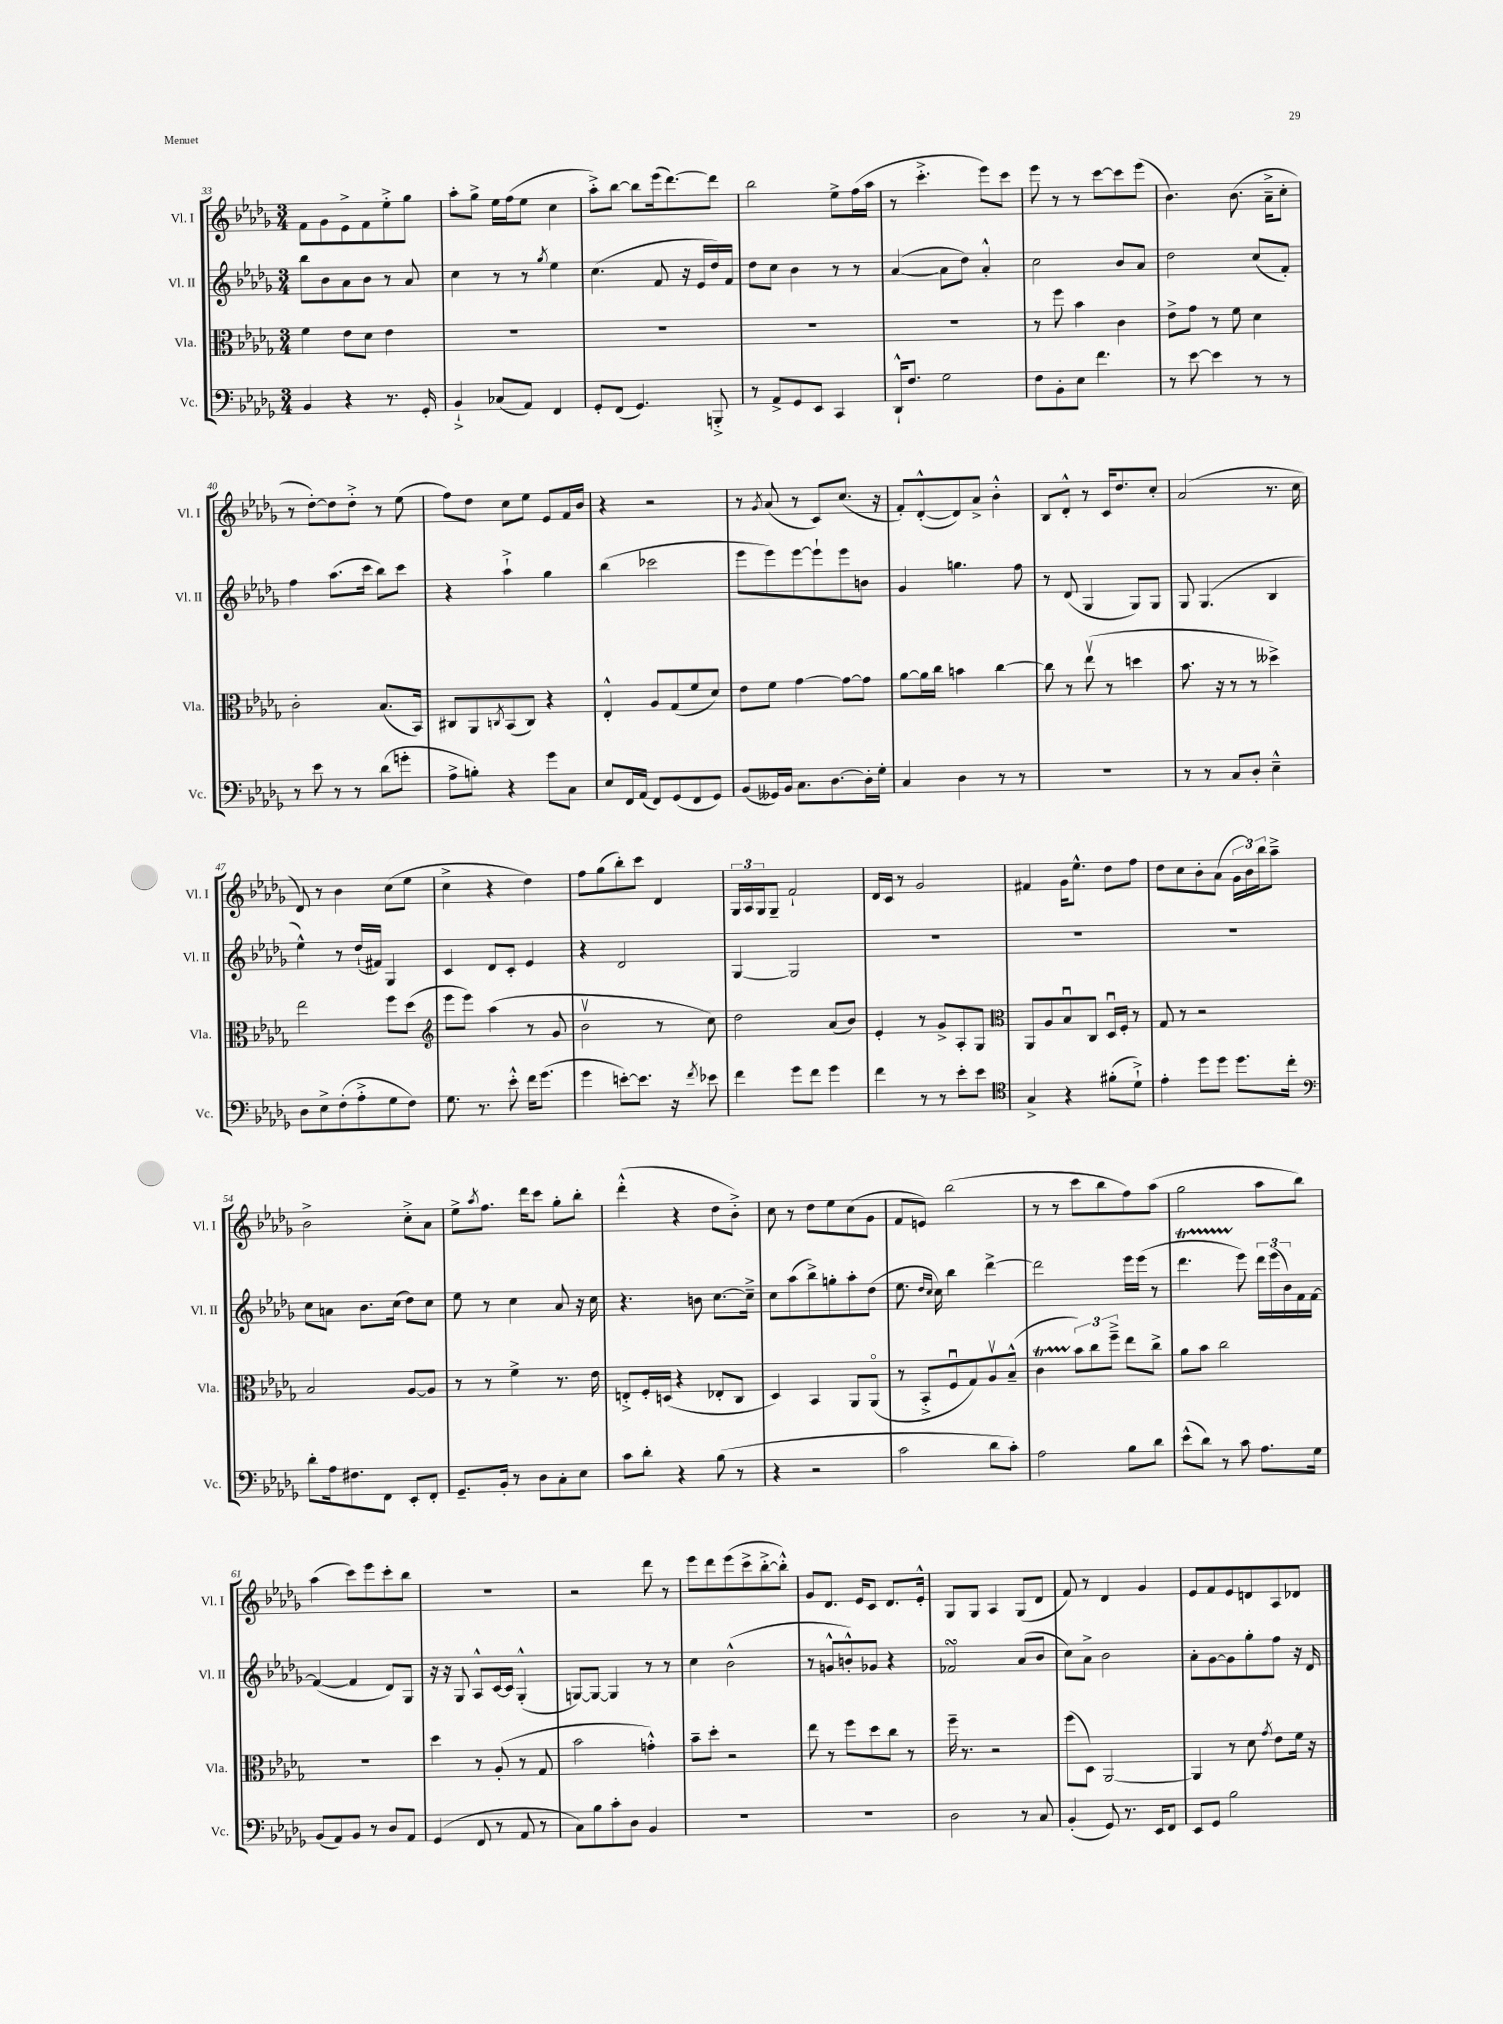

**kern	**kern	**kern	**kern
*part4	*part3	*part2	*part1
*staff4	*staff3	*staff2	*staff1
*I"Vc.	*I"Vla.	*I"Vl. II	*I"Vl. I
*I'Vc.	*I'Vla.	*I'Vl. II	*I'Vl. I
*clefF4	*clefC3	*clefG2	*clefG2
*k[b-e-a-d-g-]	*k[b-e-a-d-g-]	*k[b-e-a-d-g-]	*k[b-e-a-d-g-]
*M3/4	*M3/4	*M3/4	*M3/4
=33	=33	=33	=33
4BB-/	4f\	8bb-\L	8f\L
.	.	8b-\	8g-\
4r	8e-\L	8a-\	8e-^\
.	8d-\J	8b-\J	8f\
8.r	4e-\	8r	8ee-'^\
.	.	8a-/	8gg-\J
16GG-'/	.	.	.
=34	=34	=34	=34
4BB-`^/	2.r	4cc\	8aa-'\L
.	.	.	8gg-^\J
(8C-X/L	.	8r	16ee-\LL
.	.	.	(16ff\J
8AA-/J)	.	8r	8ee-\J
.	.	8qgg-/	.
4FF/	.	4ee-\	4cc\
=35	=35	=35	=35
8GG-'/L	2.r	(4.cc\	8aa-'^\L)
(8FF/J	.	.	[8bb-\J
4.GG-/)	.	.	8bb-\L]
.	.	8f/	(16eee-\k
.	.	.	[8.ddd-\)
.	.	16r	.
.	.	16e-/LL	.
8BBBn'^/	.	16dd-/)	8ddd-\J]
.	.	16f/JJ	.
=36	=36	=36	=36
8r	2.r	8dd-\L	2bb-\
8AA-^/L	.	8cc\J	.
8GG-/	.	4b-\	.
8EE-/J	.	.	.
4CC/	.	8r	8ee-^\L
.	.	8r	(16ff\L
.	.	.	16aa-\JJ
=37	=37	=37	=37
16DD-`^^/KL	2.r	([4a-/	8r
8.F/J	.	.	.
.	.	.	4.ccc'^\
2G-\	.	8a-\L]	.
.	.	8dd-\J)	.
.	.	4a-'^^/	8eee-\L)
.	.	.	8ccc\J
=38	=38	=38	=38
8F\L	8r	2cc\	8eee-\
8BB-'\	8ff\	.	8r
8E-\J	4b-\	.	8r
4.f\	.	.	[8ccc\L
.	4c\	8b-/L	8ccc\]
.	.	8a-/J	(8eee-\J
=39	=39	=39	=39
8r	8e-^\L	2dd-\	4.b-\)
[8e-\	8g-\J	.	.
4e-\]	8r	.	.
.	8f\	.	(8.b-\
8r	4d-\	(8cc/L	.
.	.	.	16a-~^\KL
8r	.	8f'/J)	8cc'\J
!!LO:LB:g=z
=40	=40	=40	=40
8r	2c'\	4ff\	8r
8e-\	.	.	[8dd-'\L)
8r	.	(8.aa-\L	8dd-\]
8r	.	.	8dd-'^\J
.	.	16ccc\Jk	.
(8d-\L	(8.B-/L	8bb-\L)	8r
8gn'\J	.	8ccc\J	(8ee-\
.	16BB-/Jk)	.	.
=41	=41	=41	=41
8A-^\L	8C#X/L	4r	8ff\L)
8Bn'\J)	8AA-/	.	8dd-\J
.	8qCn/	.	.
4r	(8BB-/	4aa-`^\	8cc\L
.	8C/J)	.	8ee-\J
8g-\L	4r	4gg-\	8e-/L
8C\J	.	.	16f/L
.	.	.	16b-/JJ
=42	=42	=42	=42
8E-/L	4E-'^^/	(4bb-\	4r
16FF/L	.	.	.
(16AA-/JJ	.	.	.
8FF/L)	8A-/L	2ccc-X\	2r
(8GG-/	(8G-/	.	.
8FF/	8f/	.	.
8GG-/J)	8d-/J)	.	.
=43	=43	=43	=43
(8BB-/L	8e-\L	8eee-\L	8r
.	.	.	8qg-/
16GG--X/L)	8f\J	8eee-\)	(8a-/
16BB-/JJ	.	.	.
8.C\L	[4g-\	[8eee-\	8r
.	.	8eee-`\]	8c/L)
[8.D-\	.	.	.
.	8g-\L_	8eee-\	(8.cc/J
16D-'\L]	8g-\J]	8bn\J	.
16G-'\JJ	.	.	16r
=44	=44	=44	=44
4C/	[8a-\L	4g-/	8f'/L)
.	16a-\L]	.	([8d-'^^/
.	16cc\JJ	.	.
4D-\	4bn\	4.ggn\	8d-/])
.	.	.	8a-^/J
8r	[4cc\	.	4b-'^^\
8r	.	8ff\	.
=45	=45	=45	=45
2.r	8cc\]	8r	8B-/L
.	8r	(8d-/	8d-'^^/J
.	(8ee-v\	4G-/	8r
.	8r	.	16c/KL
.	.	.	8.dd-/
.	4ddn\	8G-/L)	.
.	.	8G-/J	8cc'/J
=46	=46	=46	=46
8r	8.b-\	8G-/	(2a-/
8r	.	(4.G-/	.
.	16r	.	.
8C/L	8r	.	.
8D-'/J	8r	.	.
4E-~^^\	4dd--X^\)	4B-/	8.r
.	.	.	16cc\
!!LO:LB:g=z
=47	=47	=47	=47
8D-\L	2ee-\	4ee-^^\)	8d-/)
8E-^\	.	.	8r
(8F'\	.	8r	4b-\
8A-'^\	.	(16dd-`/LL	.
.	.	16f#X/JJ)	.
8G-\	8ff\L	4G-/	(8cc\L
8F\J)	(8dd-\J	.	8ee-\J
=48	=48	=48	=48
*	*clefG2	*	*
8.G-\	8eee-\L	4c/	4cc^\
.	8eee-\J)	.	.
8.r	.	.	.
.	(4aa-\	8d-/L	4r
8e-'^^\	.	8c'/J	.
16f\KL	8r	4e-/	4dd-\)
(8.g-\J	.	.	.
.	8g-/	.	.
=49	=49	=49	=49
4g-\	2b-v\	4r	8ff\L
.	.	.	(8gg-\
[8en'\L)	.	2d-/	8bb-'\)
8.e\J]	.	.	8ccc\J
.	8r	.	4d-/
16r	.	.	.
8qf/	.	.	.
8e-X\	8cc\)	.	.
=50	=50	=50	=50
4f\	2dd-\	[4G-/	24G-/LL
.	.	.	24A-/
.	.	.	24G-/J
.	.	.	8G-~/J
8g-\L	.	2G-/]	2f`/
8f\J	.	.	.
4g-\	(8a-/L	.	.
.	8b-/J)	.	.
=51	=51	=51	=51
4f\	4e-'/	2.r	16d-/LL
.	.	.	16c/JJ
.	.	.	8r
8r	8r	.	2g-/
8r	8g-^/L	.	.
8e-'\L	8A-'/	.	.
8e-\J	8G-/J	.	.
=52	=52	=52	=52
*clefC4	*clefC3	*	*
4G-^/	8AA-/L	2.r	4f#X/
.	8A-/	.	.
4r	8B-u/	.	16g-\KL
.	.	.	8.ee-^^\J
.	8C/J	.	.
(8f#X'\L	16D-u/LL	.	8dd-\L
.	16F'/JJ	.	.
8d-`^\J)	8r	.	8ff\J
=53	=53	=53	=53
4e-'\	8G-/	2.r	8dd-\L
.	8r	.	8cc\
8dd-\L	2r	.	8b-'\
8dd-\J	.	.	(8a-\J
8.dd-\L	.	.	24g-\LL
.	.	.	24b-\)
.	.	.	24bb-\J
.	.	.	8aa-~^\J
16cc'\Jk	.	.	.
!!LO:LB:g=z
=54	=54	=54	=54
*clefF4	*	*	*
8d-'\L	2B-/	8cc\L	2b-^\
16A-\k	.	8an\J	.
8.F#X\	.	.	.
.	.	8.b-\L	.
8FF\J	.	.	.
.	.	(16cc\Jk	.
8EE-'/L	[8A-/L	8dd-\L)	8cc'^\L
8FF'/J	8A-/J]	8cc\J	8a-\J
=55	=55	=55	=55
8.GG-~/L	8r	8ee-\	8ee-^\L
.	.	.	8qaa-/
.	8r	8r	8.ff\J
16BB-'/Jk	.	.	.
8r	4f^\	4cc\	.
.	.	.	16ddd-\KL
8D-\L	.	.	8ccc\J
8C'\	8.r	8a-/	8gg-'\L
8E-\J	.	16r	8bb-'\J
.	16e-\	16cc\	.
=56	=56	=56	=56
8c\L	8En'^/L	4.r	(4ddd-'^^\
8d-'\J	16F'/L	.	.
.	(16Dn/JJ	.	.
4r	4r	.	4r
.	.	8bn\	.
(8B-\	8E-X'/L	[8.cc\L	8dd-\L
8r	8C/J	.	8b-'^\J)
.	.	16cc~^\Jk]	.
=57	=57	=57	=57
4r	4D-/)	8cc\L	8cc\
.	.	(8aa-\	8r
2r	4BB-/	8bb-^\)	8dd-\L
.	.	8ggn'\	8ee-\
.	8AA-/L	8aa-'\	(8cc\
.	(8AA-/J	(8dd-\J	8g-\J
=58	=58	=58	=58
2c\	8r	8.ee-\	8f/L
.	8BB-'^/L	.	8en/J)
.	.	16qqdd-/LL	.
.	.	16qqcc/JJ	.
.	.	16cc\)	.
.	8Fu/	4bb-\	(2bb-\
.	8G-/)	.	.
8d-\L	8A-v/	[4ddd-^\	.
8c'\J)	(8B-~^^/J	.	.
=59	=59	=59	=59
2A-\	4ct\	2ddd-\]	8r
.	.	.	8r
.	12b-\L)	.	8ccc\L
.	12cc\	.	.
.	.	.	8bb-\
.	12ff~^\J	.	.
8B-\L	8ee-\L	16eee-\LL	8ff\)
.	.	(16eee-\JJ	.
8d-\J	8cc^\J	8r	(8aa-\J
=60	=60	=60	=60
(8e-^^\L	8a-\L	4.ddd-T\	2gg-\
8d-\J)	8b-\J	.	.
8r	2cc\	.	.
8c\	.	8eee-\)	.
8.A-\L	.	24ddd-\LL	8aa-\L
.	.	(24eee-\	.
.	.	24b-\)	.
.	.	16f\	8bb-\J)
16G-\Jk	.	[16f\JJ	.
!!LO:LB:g=z
=61	=61	=61	=61
(8BB-/L	2.r	(4f/_	(4aa-\
8AA-/)	.	.	.
8BB-/J	.	4f/]	8ccc\L)
8r	.	.	8eee-\
8D-/L	.	8d-/L)	8ccc'\
8AA-/J	.	8G-/J	8bb-\J
=62	=62	=62	=62
(4GG-/	4dd-\	16r	2.r
.	.	16r	.
.	.	8G-/	.
8FF/	8r	8A-^^/L	.
8r	(8A-'/	[16c/L	.
.	.	16c/JJ]	.
8AA-/	8r	(4G-'^^/	.
8r	8G-/	.	.
=63	=63	=63	=63
8C\L)	2b-\	[8Gn/L)	2r
8B-\	.	8G/J_	.
8c'\	.	4G/]	.
8D-\J	.	.	.
4BB-/	4gn'^^\)	8r	8ddd-\
.	.	8r	8r
=64	=64	=64	=64
2.r	8b-~\L	4cc\	8eee-\L
.	8dd-'\J	.	8ddd-\
.	2r	(2b-^^\	(8eee-\
.	.	.	8ccc^\
.	.	.	[8bb-'^\
.	.	.	8bb-'^^\J])
=65	=65	=65	=65
2.r	8ee-\	8r	8g-/L
.	8r	8gn^^/L	8.d-/J
.	8ff\L	8bn'^^/)	.
.	.	.	16e-/KL
.	8dd-\	8g-X/J	8c/J
.	8cc\J	4r	8.d-/L
.	8r	.	.
.	.	.	16e-'^^/Jk
=66	=66	=66	=66
2D-\	16ff~\	2f-XsSSs/	8G-/L
.	8.r	.	.
.	.	.	8G-/J
.	2r	.	4A-/
8r	.	(8a-/L	(8G-/L
8C/	.	8b-/J	8d-/J
=67	=67	=67	=67
(4BB-'/	(8ff\L	8cc\L)	8f/)
.	8D-\J)	8a-^\J	8r
8GG-/)	[2AA-/	2b-\	4d-/
8.r	.	.	.
.	.	.	4g-/
16EE-/KL	.	.	.
8FF/J	.	.	.
=68	=68	=68	=68
8EE-/L	4AA-/]	8a-'\L	8e-/L
8GG-/J	.	[8g-\	8f/
2B-\	8r	8g-\]	8e-/
.	8d-\	8gg-'\	8dn/
.	8qg-/	.	.
.	8e-\L	8ff\J	8A-/
.	16f\Jk	16r	8d-X/J
.	16r	16d-/	.
==	==	==	==
*-	*-	*-	*-
